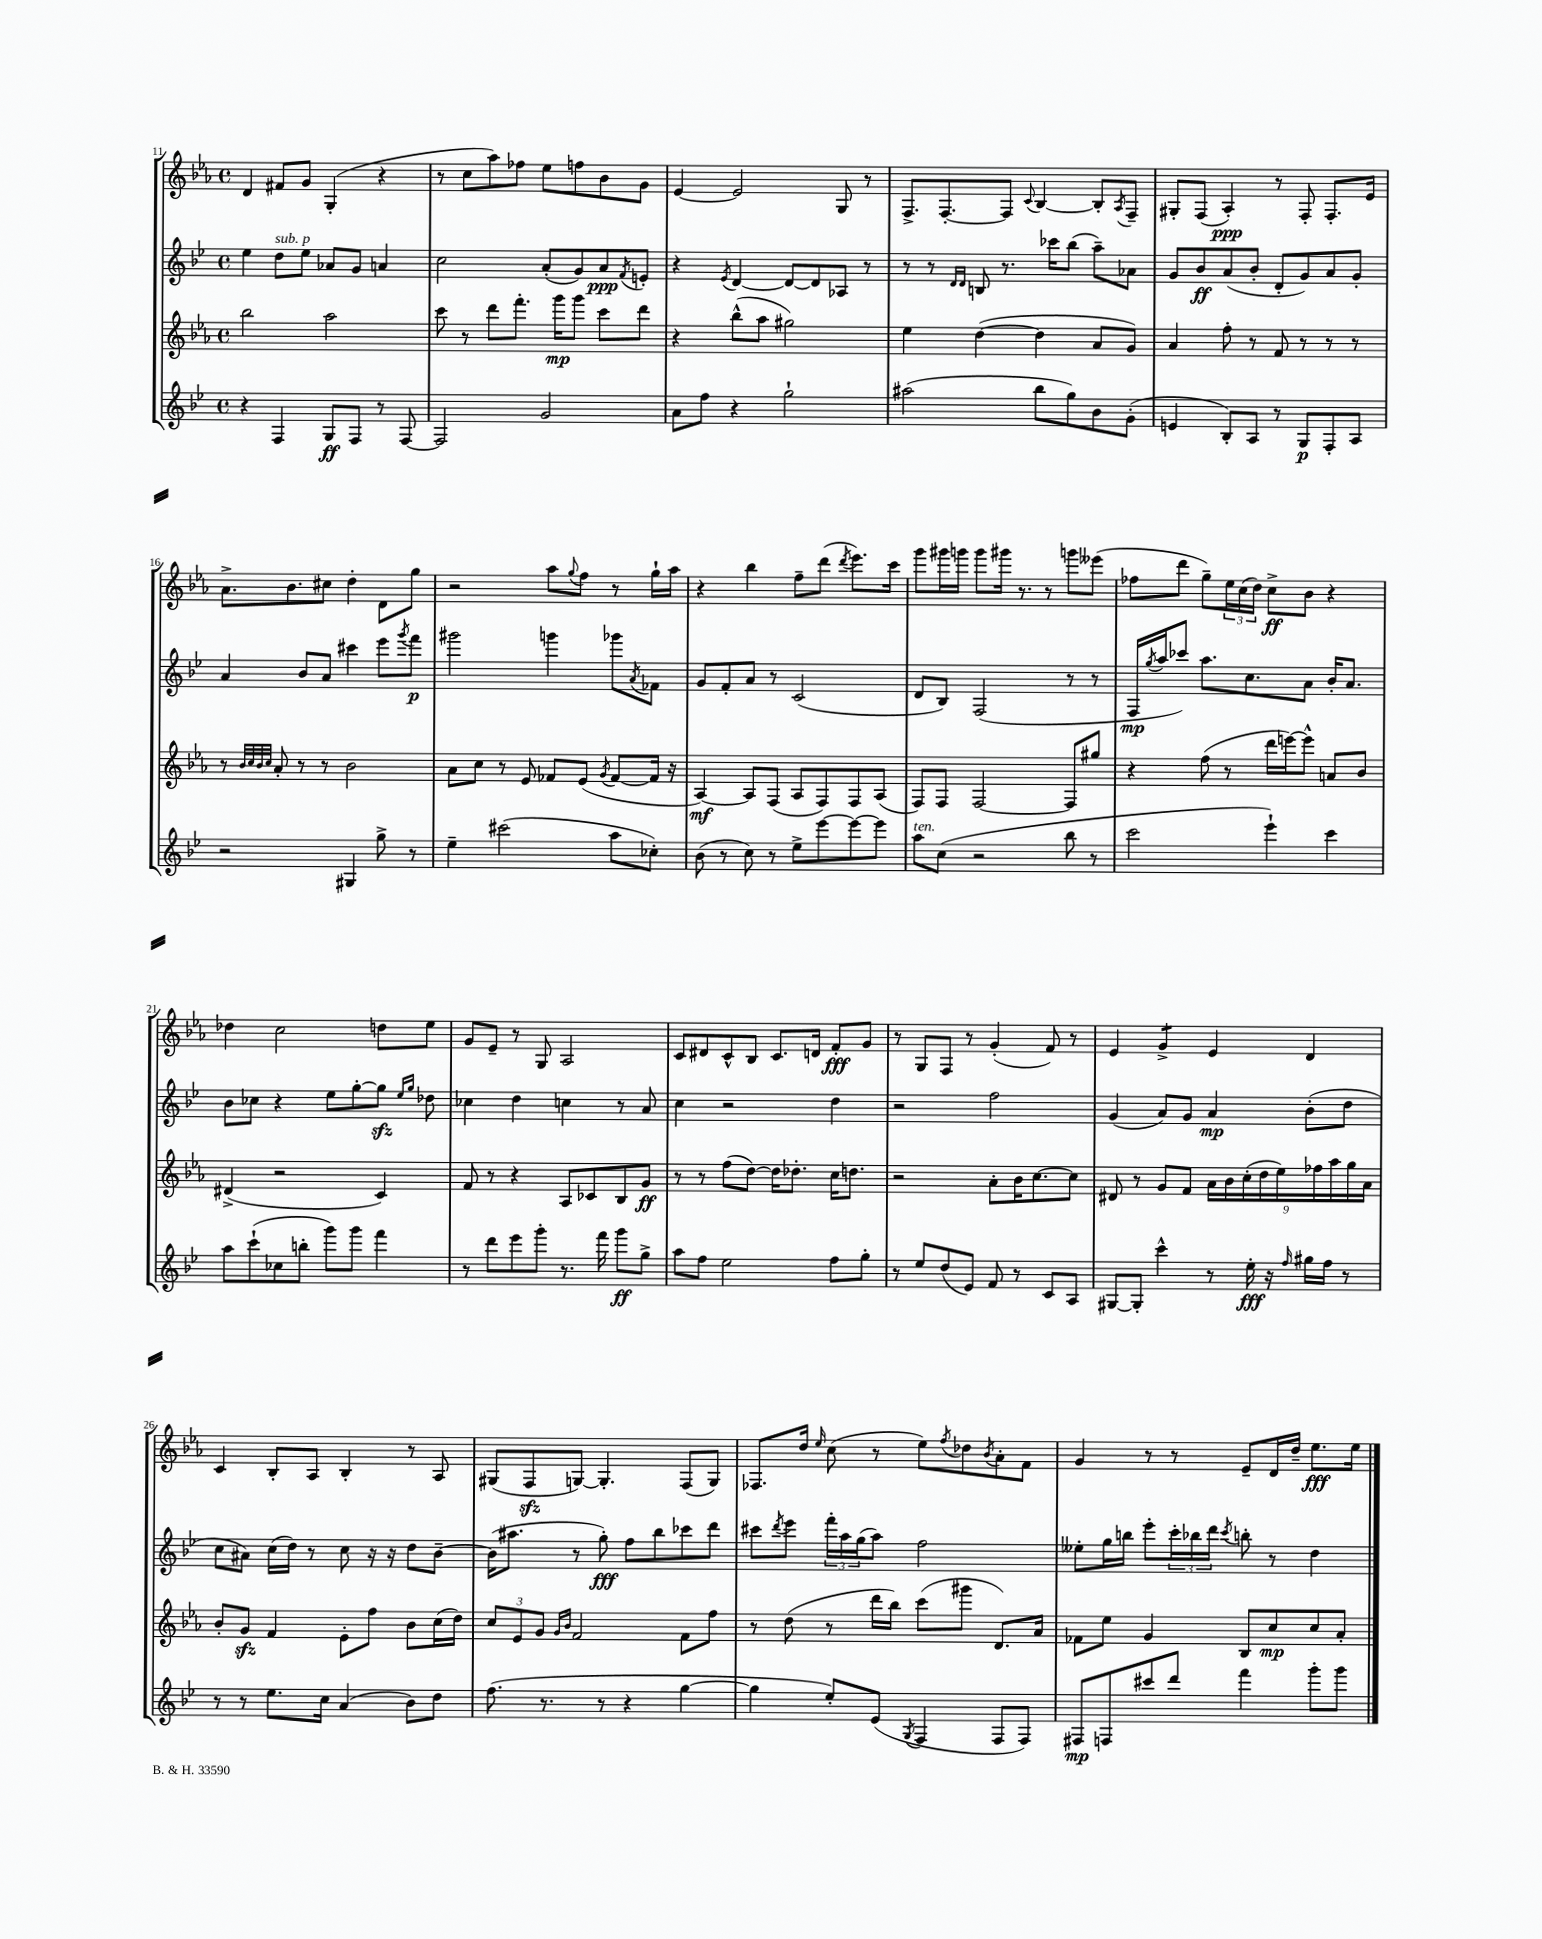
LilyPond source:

<<
\new StaffGroup <<
\new Staff = "s0" {
    \clef treble \key ees \major \defaultTimeSignature \time 4/4
    d'4 fis'8 g'8 g4-.( r4 |
    r8 c''8 aes''8) fes''8 ees''8 f''8 bes'8 g'8 |
    ees'4~ ees'2 g8 r8 |
    f8.-> f8.~-. f8 \appoggiatura { c'8 } bes4~ bes8-. \acciaccatura { aes8 } f8-- |
    gis8-. f8( aes4-.\ppp) r8 f8-. f8.-. ees'16 |
    aes'8.-> bes'8. cis''8 d''4-. d'8 g''8 |
    r2 aes''8 \appoggiatura { g''8 } f''8 r8 g''16-! aes''16 |
    r4 bes''4 f''8-- d'''8( \acciaccatura { d'''8 } ees'''8.) c'''16 |
    g'''8 gis'''16 g'''16 g'''8 gis'''16 r8. r8 g'''8 eeses'''8( |
    fes''8 d'''8 g''8--) \tuplet 3/2 { ees''16 c''16( d''16) } c''8->\ff bes'8 r4 |
    des''4 c''2 d''8 ees''8 |
    g'8 ees'8-- r8 g8 aes2 |
    c'8 dis'8 c'8-^ bes8 c'8. d'16 f'8-.\fff g'8 |
    r8 g8 f8 r8 g'4-.( f'8) r8 |
    ees'4 g'4:8-> ees'4 d'4 |
    c'4 bes8-. aes8 bes4-. r8 aes8 |
    gis8( f8\sfz g8~) g4.-. f8( g8) |
    fes8. d''16 \grace { ees''16 } c''8( r8 ees''8) \acciaccatura { f''8 } des''8 \acciaccatura { bes'8 } aes'8-. f'8 |
    g'4 r8 r8 ees'8-- d'16 d''16-- ees''8.\fff ees''16 \bar "|." |
}
\new Staff = "s1" {
    \clef treble \key bes \major \defaultTimeSignature \time 4/4
    ees''4 d''8^\markup { \italic "sub. p" } ees''8 aes'8 g'8 a'4 |
    c''2 a'8-.( g'8) a'8\ppp \acciaccatura { f'8 } e'8-. |
    r4 \acciaccatura { ees'8 } d'4~ d'8~ d'8 aes8 r8 |
    r8 r8 \grace { d'16 d'16 } b8 r8. ces'''16 bes''8( a''8--) aes'8 |
    g'8 bes'8\ff a'8( bes'8-. d'8-. g'8) a'8 g'8-. |
    a'4 bes'8 a'8 cis'''4 ees'''8 \acciaccatura { g'''8 } f'''8\p |
    gis'''2 g'''4 ges'''8 \acciaccatura { a'8 } fes'8 |
    g'8 f'8-. a'8 r8 c'2( |
    d'8 bes8) f2( r8 r8 |
    f16\mp \acciaccatura { g''8 } a''16 ces'''8) a''8. c''8. a'8 bes'16-. a'8. |
    bes'8 ces''8 r4 ees''8 g''8~-. g''8\sfz \grace { ees''16 g''16 } des''8 |
    ces''4 d''4 c''4 r8 a'8 |
    c''4 r2 d''4 |
    r2 f''2 |
    g'4( a'8) g'8 a'4\mp bes'8-.( d''8 |
    c''8 ais'8) c''16( d''16) r8 c''8 r16 r16 d''8 bes'8~-- |
    bes'16( ais''8. r8 g''8-.\fff) f''8 bes''8 ces'''8 d'''8 |
    cis'''8 \acciaccatura { d'''8 } ees'''8 \tuplet 3/2 { f'''16-. a''16 g''16( } a''8) f''2 |
    eeses''8-. g''16 b''16 ees'''8-. \tuplet 3/2 { c'''16-. bes''16 d'''16 } \acciaccatura { c'''8 } b''8-. r8 d''4 \bar "|." |
}
\new Staff = "s2" {
    \clef treble \key ees \major \defaultTimeSignature \time 4/4
    bes''2 aes''2 |
    c'''8 r8 d'''8 f'''8.-. g'''16\mp g'''8 c'''8 d'''8 |
    r4 bes''8-^( aes''8 gis''2) |
    ees''4 d''4~( d''4 aes'8 g'8) |
    aes'4 f''8-. r8 f'8 r8 r8 r8 |
    r8 \grace { bes'32 c''32 bes'32 c''32 } aes'8-. r8 r8 bes'2 |
    aes'8 c''8 r8 ees'8 fes'8 ees'8( \acciaccatura { g'8 } fes'8~ fes'16 r16 |
    aes4~\mf) aes8 f8( aes8 f8) f8 aes8( |
    f8) f8 f2~ f8 gis''8 |
    r4 f''8( r8 d'''16 e'''16~) e'''8-^ a'8 bes'8 |
    dis'4->( r2 c'4) |
    f'8 r8 r4 aes8 ces'8 bes8 g'8\ff |
    r8 r8 f''8( d''8~) d''16 des''8.-. c''16 d''8. |
    r2 aes'8-. bes'16 c''8.~ c''8 |
    dis'8 r8 g'8 f'8 \tuplet 9/8 { aes'16 bes'16 c''16-.( d''16 ees''16) fes''16 aes''16 g''16 aes'16 } |
    bes'8-. g'8\sfz f'4 ees'8-. f''8 bes'8 c''16( d''16) |
    \tuplet 3/2 { c''8 ees'8 g'8 } \grace { g'16 bes'16 } f'2 f'8 f''8 |
    r8 d''8( r8 d'''16 bes''16) c'''8( gis'''8 d'8.) aes'16 |
    fes'8 ees''8 g'4 bes8 c''8\mp c''8 aes'8-. \bar "|." |
}
\new Staff = "s3" {
    \clef treble \key bes \major \defaultTimeSignature \time 4/4
    r4 f4 g8\ff f8 r8 f8~ |
    f2 g'2 |
    a'8 f''8 r4 g''2-! |
    ais''2( bes''8 g''8) bes'8 g'8-.( |
    e'4 bes8-.) a8 r8 g8\p f8-. a8 |
    r2 gis4 g''8-> r8 |
    ees''4-- cis'''2( a''8 ces''8-.) |
    bes'8( r8 c''8) r8 ees''8-> ees'''8~ ees'''8~ ees'''8 |
    a''8^\markup { \italic "ten." } c''8( r2 bes''8 r8 |
    c'''2 ees'''4-!) c'''4 |
    a''8 c'''8-!( ces''8 b''8-. g'''8) g'''8 f'''4 |
    r8 d'''8 ees'''8 g'''8-. r8. f'''16 g'''8\ff g''8-> |
    a''8 f''8 ees''2 f''8 g''8-. |
    r8 ees''8 d''8( ees'8) f'8 r8 c'8 a8 |
    gis8~ gis8-. c'''4-^ r8 ees''16-.\fff r16 \grace { f''16 } gis''16 f''16 r8 |
    r8 r8 ees''8. c''16 a'4( bes'8) d''8 |
    f''8.( r8. r8 r4 g''4~ |
    g''4 ees''8-.) ees'8( \acciaccatura { g8 } f4 f8 f8) |
    fis8\mp f8 cis'''8 d'''8 f'''4 g'''8-. g'''8 \bar "|." |
}
>>
>>
\layout { \context { \Score currentBarNumber = #11 } }
